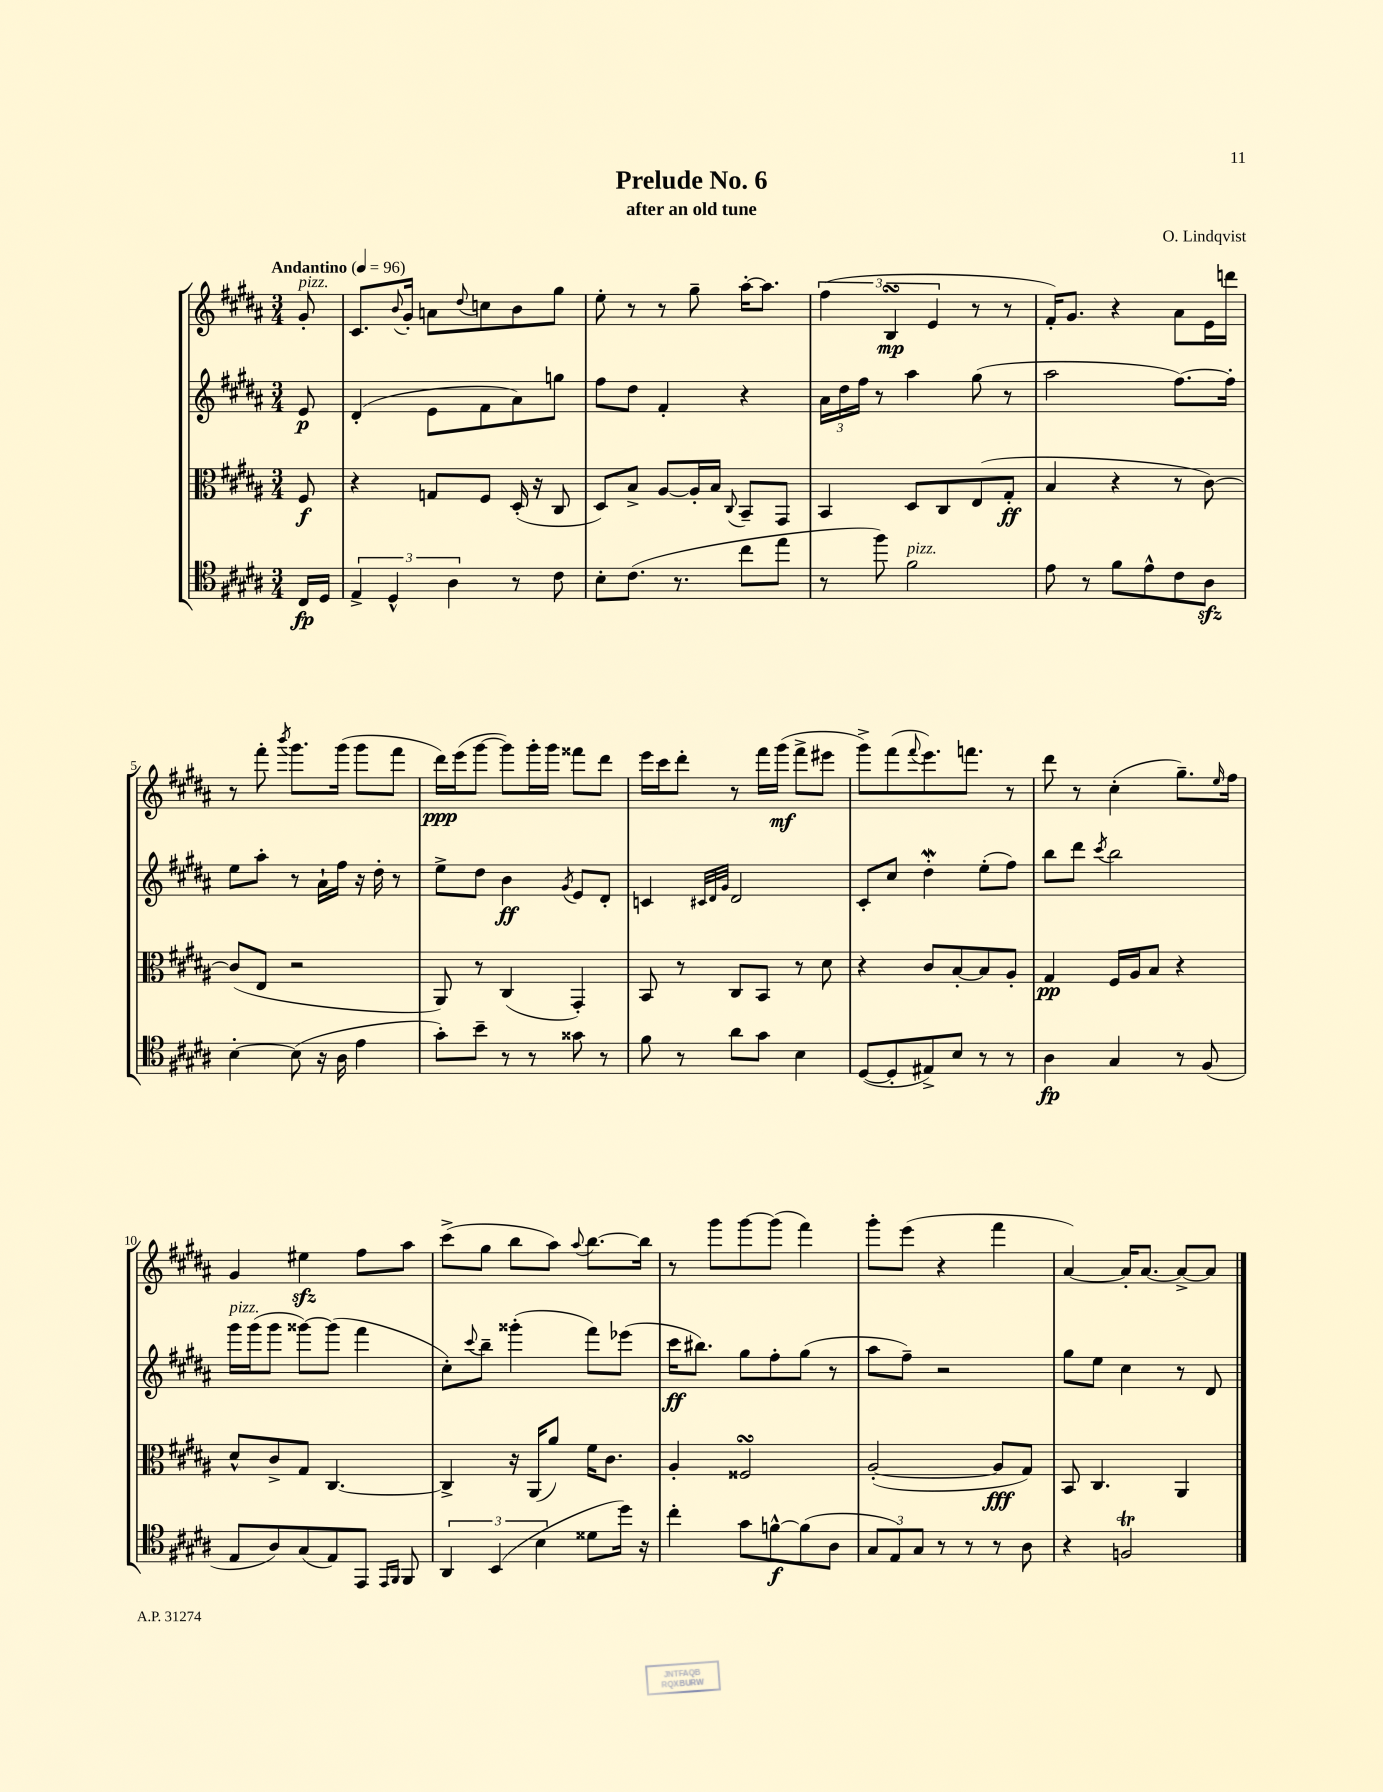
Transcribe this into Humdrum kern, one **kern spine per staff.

**kern	**dynam	**kern	**dynam	**kern	**dynam	**kern	**dynam
*part4	*part4	*part3	*part3	*part2	*part2	*part1	*part1
*staff4	*staff4	*staff3	*staff3	*staff2	*staff2	*staff1	*staff1
*clefC4	*	*clefC3	*	*clefG2	*	*clefG2	*
*k[f#c#g#d#a#]	*	*k[f#c#g#d#a#]	*	*k[f#c#g#d#a#]	*	*k[f#c#g#d#a#]	*
*M3/4	*	*M3/4	*	*M3/4	*	*M3/4	*
*MM96	*	*MM96	*	*MM96	*	*MM96	*
=	=	=	=	=	=	=	=
!	!	!	!	!	!	!LO:TX:a:B:t=Andantino	!
!	!	!	!	!	!	!LO:TX:a:i:t=pizz.	!
16C#/LL	fp	8F#/	f	8e/	p	8g#'/	.
16D#/JJ	.	.	.	.	.	.	.
=1	=1	=1	=1	=1	=1	=1	=1
6E^/	.	4r	.	(4d#'/	.	8.c#/L	.
6D#^^/	.	.	.	.	.	.	.
.	.	.	.	.	.	8qqb/	.
.	.	.	.	.	.	16g#'/Jk	.
.	.	8Gn/L	.	8e\L	.	8an\L	.
6A#\	.	.	.	.	.	.	.
.	.	.	.	.	.	8qqdd#/	.
.	.	8F#/J	.	8f#\	.	8ccn\	.
8r	.	(16D#'/	.	8a#\)	.	8b\	.
.	.	16r	.	.	.	.	.
8c#\	.	8C#/	.	8ggn\J	.	8gg#\J	.
=2	=2	=2	=2	=2	=2	=2	=2
8B'\L	.	8D#/L)	.	8ff#\L	.	8ee'\	.
(8.c#\J	.	8B^/J	.	8dd#\J	.	8r	.
.	.	[8A#/L	.	4f#'/	.	8r	.
8.r	.	.	.	.	.	.	.
.	.	16A#'/L]	.	.	.	8gg#~\	.
.	.	16B/JJ	.	.	.	.	.
.	.	8qqC#/	.	.	.	.	.
8cc#\L	.	8BB~/L	.	4r	.	[16aa#'\KL	.
.	.	.	.	.	.	8.aa#\J]	.
8ee\J	.	8GG#/J	.	.	.	.	.
=3	=3	=3	=3	=3	=3	=3	=3
8r	.	4BB/	.	24a#\LL	.	(6ff#\	.
.	.	.	.	24dd#\	.	.	.
.	.	.	.	24ff#\JJ	.	.	.
8ff#\)	.	.	.	8r	.	.	.
.	.	.	.	.	.	6BsSSs/	mp
!LO:TX:a:i:t=pizz.	!	!	!	!	!	!	!
2f#\	.	8D#/L	.	4aa#\	.	.	.
.	.	.	.	.	.	6e/	.
.	.	8C#/	.	.	.	.	.
.	.	(8E/	.	(8gg#\	.	8r	.
.	.	8G#'/J	ff	8r	.	8r	.
=4	=4	=4	=4	=4	=4	=4	=4
8e\	.	4B/	.	2aa#\	.	16f#'/KL)	.
.	.	.	.	.	.	8.g#/J	.
8r	.	.	.	.	.	.	.
8f#\L	.	4r	.	.	.	4r	.
8e^^\	.	.	.	.	.	.	.
8c#\	.	8r	.	[8.ff#\L)	.	8a#\L	.
8A#zz\J	.	[8c#\)	.	.	.	16e\L	.
.	.	.	.	16ff#'\Jk]	.	16dddn\JJ	.
!!LO:LB:g=z
=5	=5	=5	=5	=5	=5	=5	=5
[4B'\	.	(8c#/L]	.	8ee\L	.	8r	.
.	.	8E/J	.	8aa#'\J	.	8fff#'\	.
.	.	.	.	.	.	8qbbb/	.
(8B\]	.	2r	.	8r	.	8.ggg#\L	.
16r	.	.	.	16a#`\LL	.	.	.
16A#\	.	.	.	16ff#\JJ	.	(16ggg#\Jk	.
4e\	.	.	.	16r	.	8ggg#\L	.
.	.	.	.	16dd#'\	.	.	.
.	.	.	.	8r	.	8fff#\J	.
=6	=6	=6	=6	=6	=6	=6	=6
8g#'\L)	.	8AA#/)	.	8ee^\L	.	16ddd#\LL)	ppp
.	.	.	.	.	.	(16eee\J	.
8b~\J	.	8r	.	8dd#\J	.	[8ggg#\J	.
8r	.	(4C#/	.	4b\	ff	8ggg#\L])	.
8r	.	.	.	.	.	16ggg#'\L	.
.	.	.	.	.	.	16ggg#\JJ	.
.	.	.	.	8qg#/	.	.	.
8g##X\	.	4GG#'/)	.	8e/L	.	8fff##X\L	.
8r	.	.	.	8d#'/J	.	8ddd#\J	.
=7	=7	=7	=7	=7	=7	=7	=7
8f#\	.	8BB/	.	4cn/	.	16eee\LL	.
.	.	.	.	.	.	16ccc#\J	.
8r	.	8r	.	.	.	8ddd#'\J	.
.	.	.	.	32qqc#X/LLL	.	.	.
.	.	.	.	32qqd#/	.	.	.
.	.	.	.	32qqg#/JJJ	.	.	.
8a#\L	.	8C#/L	.	2d#/	.	8r	.
8g#\J	.	8BB/J	.	.	.	16fff#\LL	.
.	.	.	.	.	.	(16ggg#\JJ	mf
4B\	.	8r	.	.	.	8fff#^\L	.
.	.	8d#\	.	.	.	8eee#X\J	.
=8	=8	=8	=8	=8	=8	=8	=8
([8D#/L	.	4r	.	8c#'/L	.	8ggg#^\L)	.
8D#'/]	.	.	.	8cc#/J	.	(8fff#\	.
.	.	.	.	.	.	8qqfff#/	.
8E#X^/)	.	8c#/L	.	4dd#W'\	.	8.eee\)	.
8B/J	.	[8B'/	.	.	.	.	.
.	.	.	.	.	.	8.fffn\J	.
8r	.	8B/]	.	(8ee'\L	.	.	.
8r	.	8A#'/J	.	8ff#\J)	.	8r	.
=9	=9	=9	=9	=9	=9	=9	=9
4A#\	fp	4G#/	pp	8bb\L	.	8ddd#\	.
.	.	.	.	8ddd#\J	.	8r	.
.	.	.	.	8qccc#/	.	.	.
4G#/	.	16F#/LL	.	2bb\	.	(4cc#'\	.
.	.	16A#/J	.	.	.	.	.
.	.	8B/J	.	.	.	.	.
8r	.	4r	.	.	.	8.gg#~\L)	.
(8F#/	.	.	.	.	.	.	.
.	.	.	.	.	.	16qqee/	.
.	.	.	.	.	.	16ff#\Jk	.
!!LO:LB:g=z
=10	=10	=10	=10	=10	=10	=10	=10
!	!	!	!	!LO:TX:a:i:t=pizz.	!	!	!
8E/L	.	8d#^^/L	.	16ggg#\LL	.	4g#/	.
.	.	.	.	(16ggg#\J	.	.	.
8A#/)	.	8c#^/	.	8ggg#\J	.	.	.
(8G#/	.	8G#/J	.	[8ggg##X\L)	.	4ee#Xzz\	.
8E/)	.	[4.C#/	.	(8ggg##\J]	.	.	.
8EE/J	.	.	.	4fff#\	.	8ff#\L	.
16qqEE/LL	.	.	.	.	.	.	.
16qqFF#/JJ	.	.	.	.	.	.	.
8FF#/	.	.	.	.	.	8aa#\J	.
=11	=11	=11	=11	=11	=11	=11	=11
6AA#/	.	4C#^/]	.	8cc#'\L)	.	(8ccc#^\L	.
.	.	.	.	8qqccc#/	.	.	.
.	.	.	.	8bb~\J	.	8gg#\J	.
(6BB/	.	.	.	.	.	.	.
.	.	16r	.	(4ggg##X'\	.	8bb\L	.
.	.	(16AA#/KL	.	.	.	.	.
6B\	.	.	.	.	.	.	.
.	.	8a#/J)	.	.	.	8aa#\J)	.
.	.	.	.	.	.	8qqaa#/	.
8d##X\L	.	16f#\KL	.	8fff#\L)	.	[8.bb\L	.
.	.	8.c#\J	.	.	.	.	.
16dd#\Jk)	.	.	.	(8eee-X\J	.	.	.
16r	.	.	.	.	.	16bb\Jk]	.
=12	=12	=12	=12	=12	=12	=12	=12
4cc#'\	.	4A#'/	.	16ccc#\KL	ff	8r	.
.	.	.	.	8.bb#X\J)	.	.	.
.	.	.	.	.	.	8ggg#\L	.
8g#\L	.	2F##XsSsS/	.	8gg#\L	.	[8ggg#\	.
[8fn^^\	f	.	.	8ff#'\	.	(8ggg#\J]	.
(8f\]	.	.	.	(8gg#\J	.	4fff#\)	.
8A#\J	.	.	.	8r	.	.	.
=13	=13	=13	=13	=13	=13	=13	=13
12G#/L	.	([2A#'/	.	8aa#\L	.	8ggg#'\L	.
12E/)	.	.	.	.	.	.	.
.	.	.	.	8ff#~\J)	.	(8eee\J	.
12G#/J	.	.	.	.	.	.	.
8r	.	.	.	2r	.	4r	.
8r	.	.	.	.	.	.	.
8r	.	8A#/L]	fff	.	.	4fff#\	.
8A#\	.	8G#/J)	.	.	.	.	.
=14	=14	=14	=14	=14	=14	=14	=14
4r	.	8BB/	.	8gg#\L	.	[4a#/)	.
.	.	4.C#/	.	8ee\J	.	.	.
2FnT/	.	.	.	4cc#\	.	16a#'/KL]	.
.	.	.	.	.	.	[8.a#/J	.
.	.	4AA#/	.	8r	.	8a#^/L_	.
.	.	.	.	8d#/	.	8a#/J]	.
==	==	==	==	==	==	==	==
*-	*-	*-	*-	*-	*-	*-	*-
